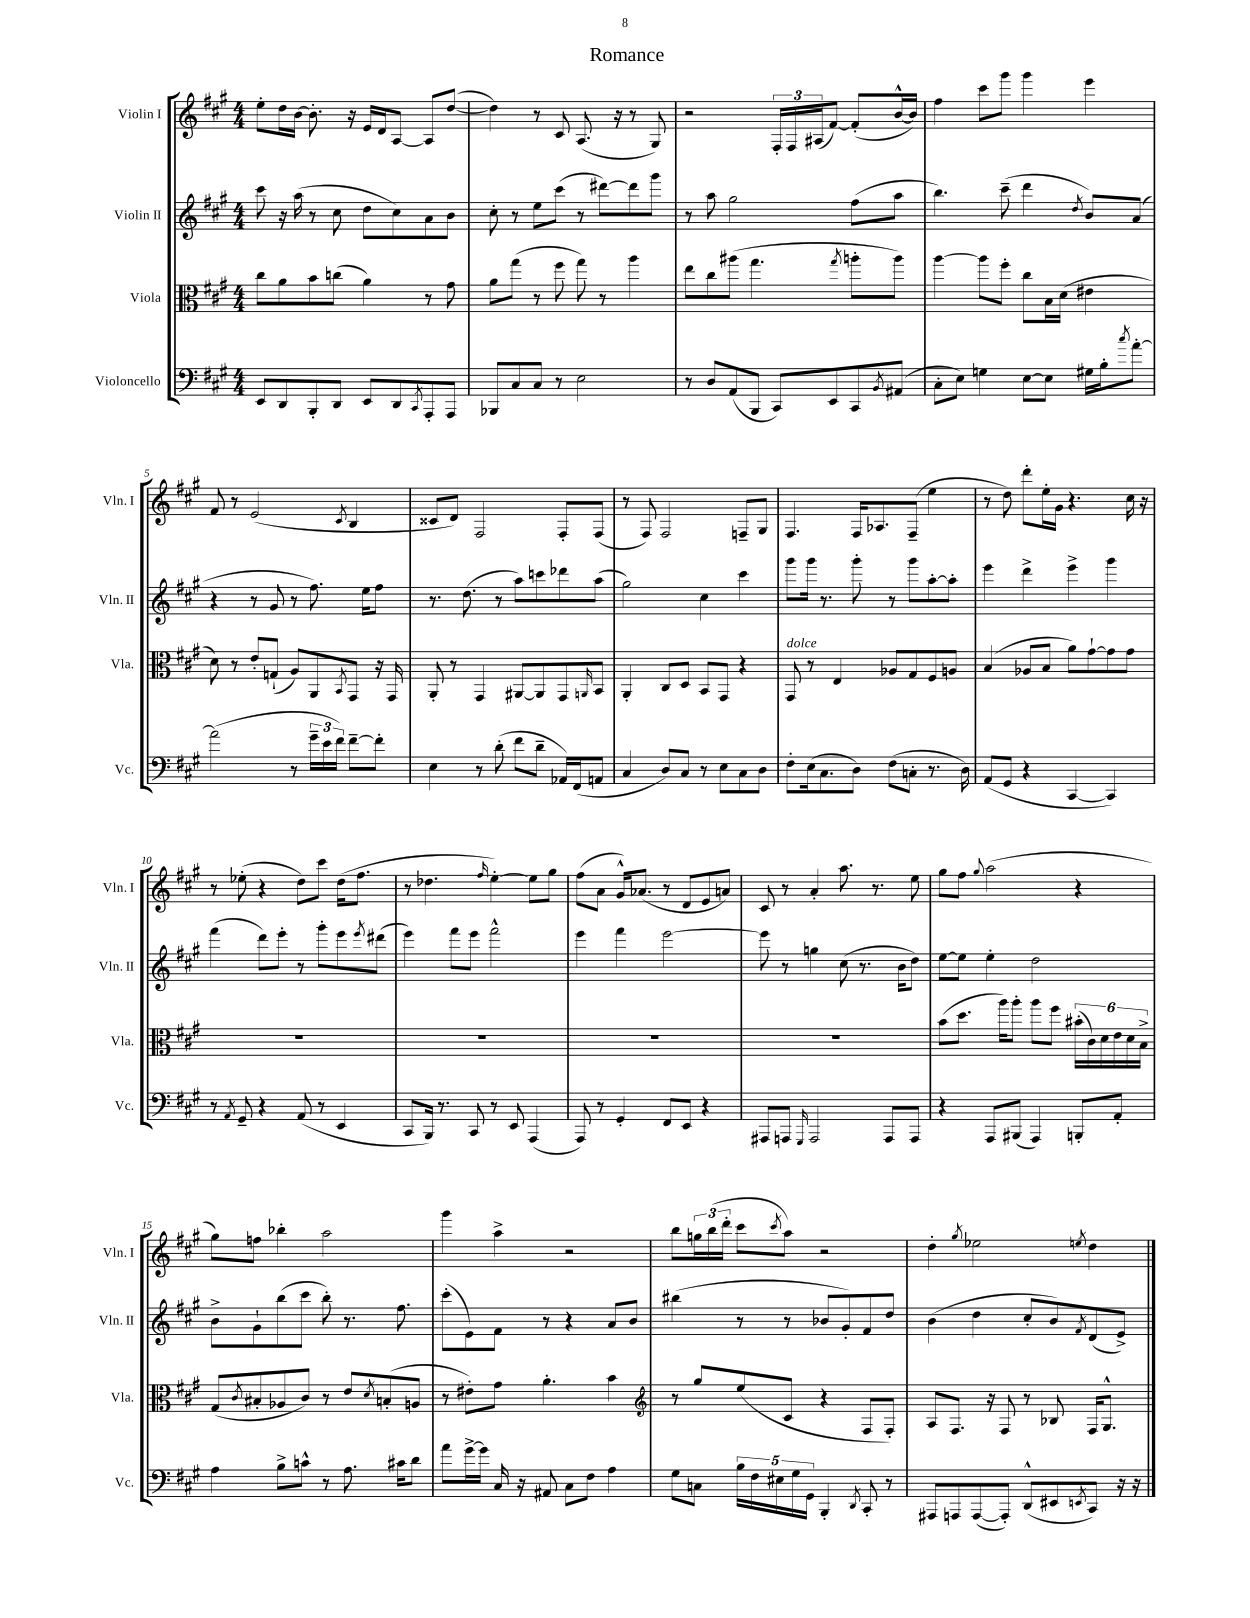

**kern	**kern	**kern	**kern
*staff4	*staff3	*staff2	*staff1
*clefF4	*clefC3	*clefG2	*clefG2
*k[f#c#g#]	*k[f#c#g#]	*k[f#c#g#]	*k[f#c#g#]
*M4/4	*M4/4	*M4/4	*M4/4
8EE	8cc#	8ccc#	8ee'
8DD	8a	16r	16dd
.	.	(16aa	[16b
8BBB'	8b	8r	8.b']
8DD	(8cc	8cc#	.
.	.	.	16r
8EE	4a)	8dd	16e
.	.	.	16d
8DD	.	8cc#)	[8A
8qCC#	.	.	.
8AAA'	8r	8a	8A]
8AAA	8g#	8b	([8dd
=	=	=	=
8BBB-	8a	8cc#'	4dd])
8C#	(8gg#	8r	.
8C#	8r	8ee	8r
8r	8ff#	(8ccc#	8c#
2E	8gg#)	8r	(8.A
.	8r	[8ddd#)	.
.	.	.	16r
.	4aa	8ddd#]	8r
.	.	8ggg#	8G#)
=	=	=	=
8r	8ee	8r	2r
8D	8cc#	8aa	.
(8AA	(8aa#	2gg#	.
8BBB	4.gg#	.	.
8CC#)	.	.	24F#'
.	.	.	24F#
.	.	.	(24A#
8EE	.	.	[8f#)
.	8qgg#	.	.
8CC#	8aa'	(8ff#	(8f#']
8qBB	.	.	.
(8AA#	8aa)	8aa	[16b^^
.	.	.	16b])
=	=	=	=
8C#'	[4aa	4.bb)	4ff#
8E)	.	.	.
4G	8aa]	.	8ccc#
.	8ff#'	(8ccc#~	8ggg#
[8E	8cc#	4ddd	4ggg#
8E]	16B	.	.
.	(16d	.	.
.	.	8qdd	.
16G#	4e#	8b)	4eee
16B'	.	.	.
8qcc#	.	.	.
[8a'	.	(8a	.
=	=	=	=
(2a]	8d)	4r	8f#
.	8r	.	8r
.	8e'	8r	(2e
.	(8G`	8g#	.
8r	8A)	8r	.
24g#~	8AA	8.ff#)	.
24e	.	.	.
24f#)	.	.	.
.	8qBB	.	8qc#
[8f#~	8GG#	.	4B
.	.	16ee	.
8f#']	16r	8ff#	.
.	16GG#	.	.
=	=	=	=
4E	8AA'	8.r	8c##
.	8r	.	8d)
.	.	(8.dd	.
8r	4GG#	.	2F#
(8d'	.	8r	.
8f#	[8AA#	8aa)	.
8d~	8AA#]	8ccc	.
16AA-)	8GG#	8ddd-	8F#'
(16FF#	.	.	.
.	16qqAA	.	.
8AA	8BB	(8aa	(8F#
=	=	=	=
4C#	4AA'	2gg#)	8r
.	.	.	8F#)
8D)	8C#	.	2F#
8C#	8D	.	.
8r	8BB	4cc#	.
8E	8GG#	.	.
8C#	4r	4ccc#	8F~
8D	.	.	8G#
=	=	=	=
8F#'	8GG#	8ggg#	4.F#
(16E	8r	16ggg#	.
8.C#	.	8.r	.
.	4E	.	.
8D)	.	8ggg#'	16F#
.	.	.	8.A-
(8F#	8A-	8r	.
8C'	8G#	8ggg#	(8F#~
8.r	8F#	[8aa'	4ee
.	8A	8aa']	.
16D)	.	.	.
=	=	=	=
(8AA	(4B	4eee	8r
8GG#	.	.	8dd)
4r	8A-	4ddd^	8ddd'
.	8B	.	16ee'
.	.	.	16g#
[4CC#	8a)	4eee^	4.r
.	[8g#`	.	.
4CC#])	8g#]	4ggg#	.
.	8g#	.	16cc#
.	.	.	16r
=	=	=	=
8r	1r	(4fff#	8r
8qAA	.	.	.
8GG#~	.	.	(8ee-'
4r	.	8ddd)	4r
.	.	8eee'	.
(8AA	.	8r	8dd)
8r	.	8ggg#'	8ccc#
4EE	.	8eee	(16dd
.	.	.	8.ff#
.	.	8qeee	.
.	.	(8ddd#	.
=	=	=	=
8CC#	1r	4eee)	8r
16BBB)	.	.	4.dd-
8.r	.	.	.
.	.	8fff#	.
8CC#	.	8eee	.
.	.	.	16qqff#
8r	.	2fff#^^	[4ee')
8EE	.	.	.
(4AAA	.	.	8ee]
.	.	.	8gg#
=	=	=	=
8AAA)	1r	4eee	(8ff#
8r	.	.	8a
4GG#'	.	4fff#	16g#^^)
.	.	.	(8.a-
8FF#	.	[2eee	8r
8EE	.	.	8d
4r	.	.	8e
.	.	.	8a)
=	=	=	=
8AAA#	1r	8eee]	8c#
8AAA	.	8r	8r
16qqGGG#	.	.	.
2AAA	.	4gg	4a'
.	.	(8cc#	8.aa
.	.	8.r	.
.	.	.	8.r
8AAA	.	.	.
.	.	16b	.
8AAA	.	8dd)	8ee
=	=	=	=
4r	(8b	[8ee	8gg#
.	8.dd	8ee]	8ff#
.	.	.	8qqgg#
8AAA	.	4ee'	(2aa
.	16aa)	.	.
(8BBB#	8aa'	.	.
4AAA)	8aa	2dd	.
.	8ff#	.	.
8BBB'	(24b#'	.	4r
.	24c#)	.	.
.	24d	.	.
8AA'	24e	.	.
.	24d	.	.
.	24B^	.	.
=	=	=	=
4A	(8G#	8b^	8gg#)
.	8qc#	.	.
.	8B#'	8g#`	8ff
8B^	8A-	(8bb	4bb-'
8c^^	8c#)	8ccc#	.
8r	8r	8bb')	2aa
8.A	8e	8.r	.
.	8qd	.	.
.	(8B'	.	.
16c#	.	8.ff#	.
8d	8A	.	.
=	=	=	=
8a	8r	(8ccc#'	4ggg#
[16g#^	8e#')	8e)	.
16g#]	.	.	.
16C#	8g#	8f#	4aa^
16r	.	.	.
8AA#	4.a'	8r	.
8C#	.	4r	2r
8F#	.	.	.
4A	4b	8a	.
.	.	8b	.
=	=	=	=
*	*clefG2	*	*
8G#	8r	(4bb#	8bb
8C	8gg#	.	24gg
.	.	.	(24bb
.	.	.	24ddd'
20B	(8ee	8r	8ccc#
20F#	.	.	.
20E#	.	.	.
.	.	.	8qccc#
.	8c#	8r	8aa)
20G#	.	.	.
20GG#	.	.	.
4BBB'	4r	8b-	2r
.	.	8g#')	.
8qDD	.	.	.
8CC#'	8F#	8f#	.
8r	8F#')	8dd	.
=	=	=	=
8AAA#	8A	(4b	4dd'
8AAA	8.F#	.	.
.	.	.	8qgg#
([8AAA	.	4dd	2ee-
.	16r	.	.
8AAA'])	8F#	.	.
(8DD^^	8r	8cc#'	.
8EE#	8B-	8b)	.
8qEE	.	8qf#	8qee
8CC#)	16F#	(8d	4dd
.	8.G#^^	.	.
16r	.	8e^)	.
16r	.	.	.
==	==	==	==
*-	*-	*-	*-
